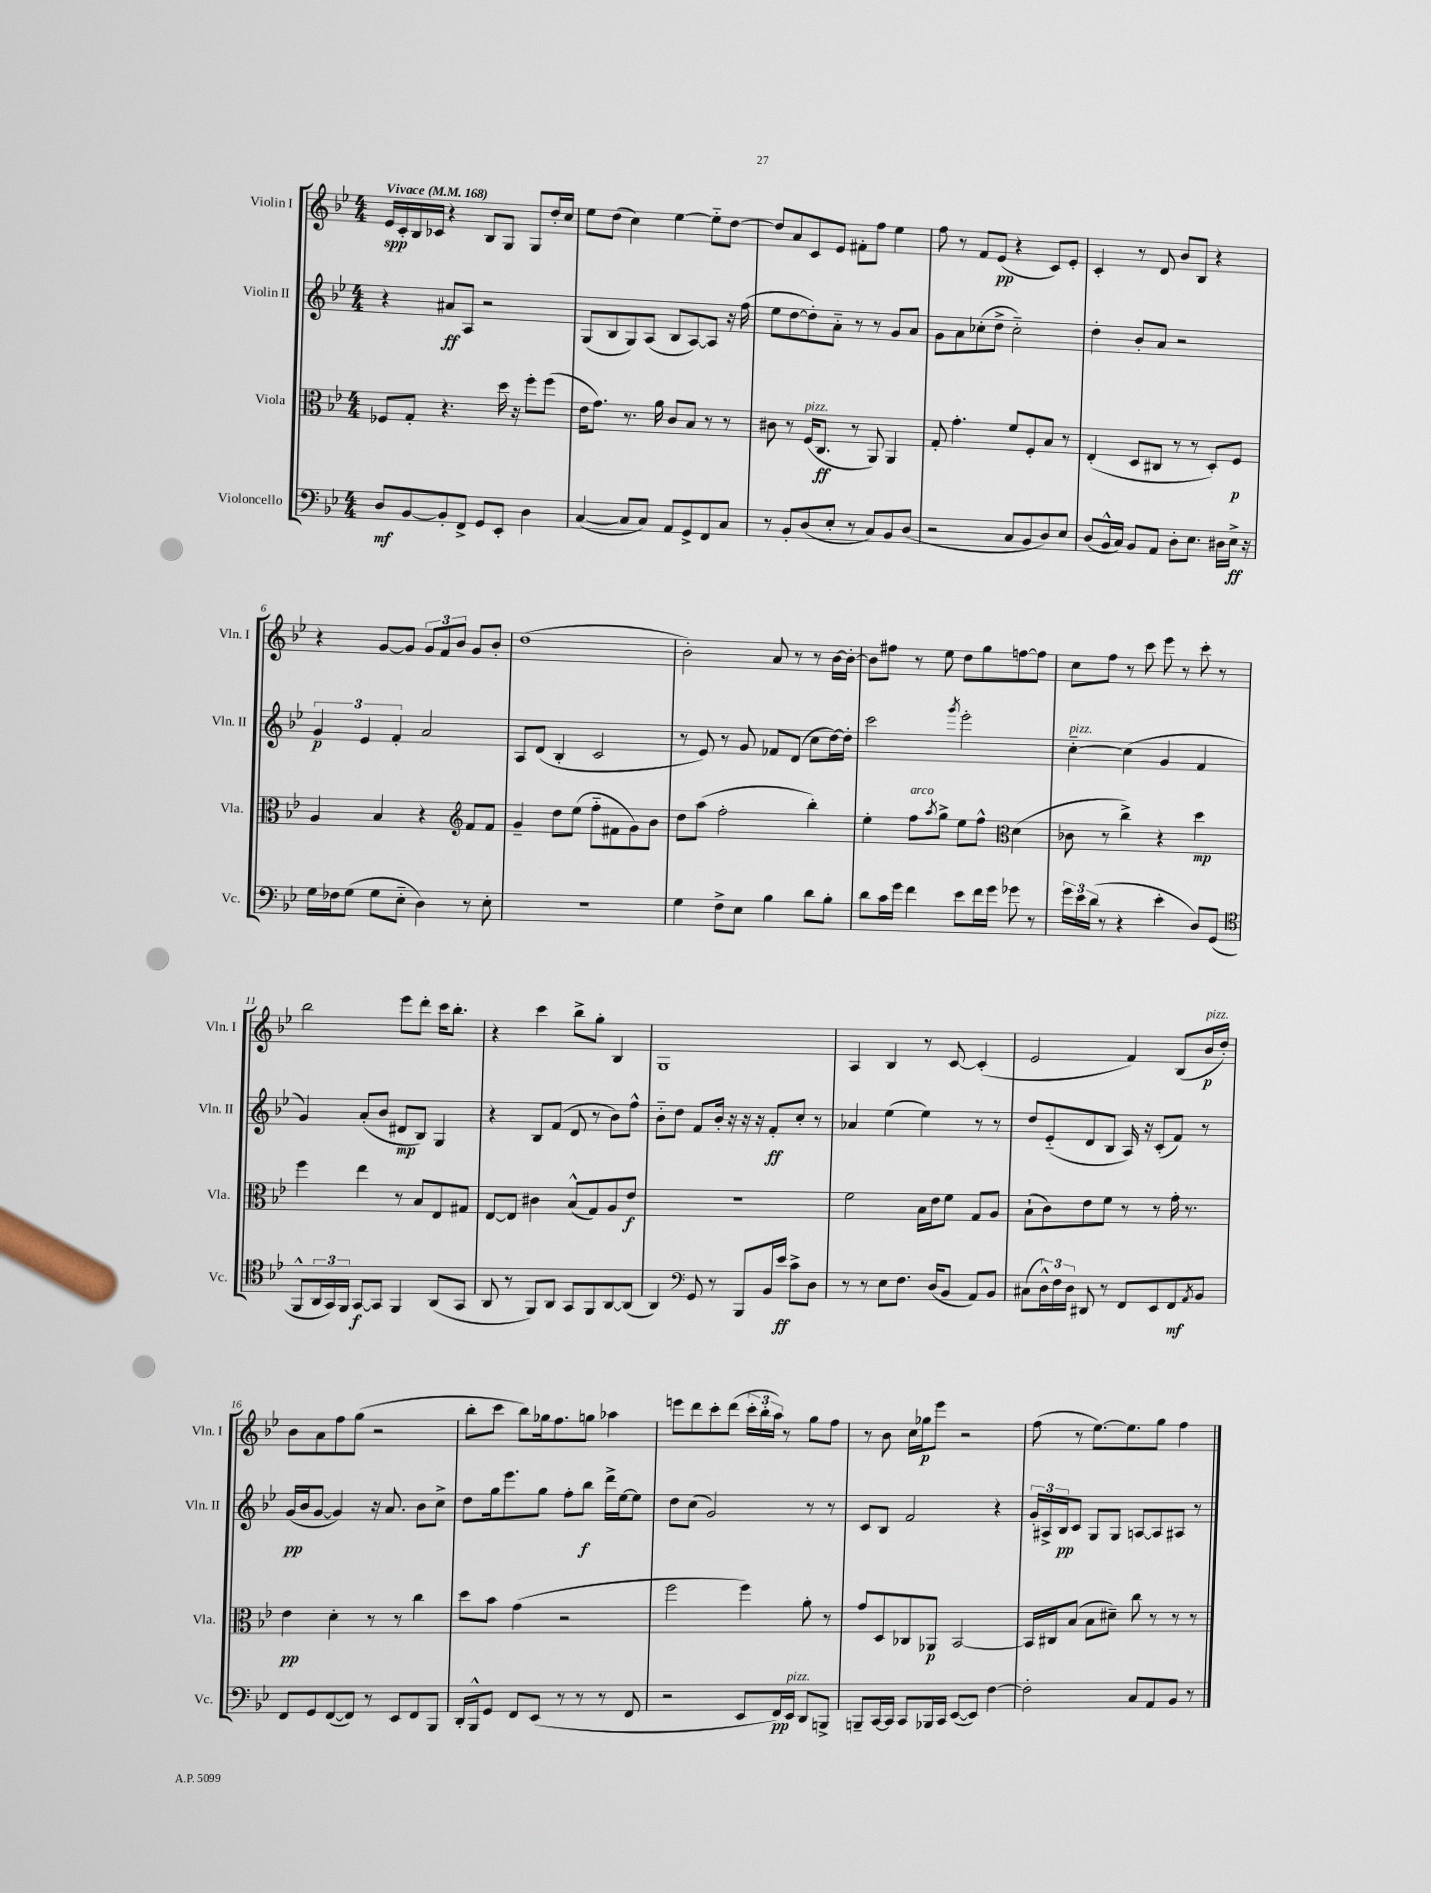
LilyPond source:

<<
\new StaffGroup <<
\new Staff = "s0" \with { instrumentName = "Violin I" shortInstrumentName = "Vln. I" } {
    \clef treble \key bes \major \numericTimeSignature \time 4/4 \tempo "Vivace" 4 = 168
    ees'16\spp c'16-. bes16 ces'16 r4 bes8 g8 g8 d''16-. c''16 |
    ees''8 d''8( c''4) ees''4~ ees''8-_ d''8~ |
    d''8 a'8 c'8 ees'8 fis'8-. f''8 ees''4 |
    f''8 r8 f'8 ees'8\pp( r4 c'8) ees'8-. |
    c'4-. r8 d'8 bes'8 bes8 r4 |
    r4 g'8~ g'8 \tuplet 3/2 { g'8 f'8 bes'8 } g'8 bes'8-. |
    d''1( |
    bes'2-.) a'8 r8 r8 bes'16~ bes'16~-. |
    bes'8 fis''8 r8 ees''8 d''8 g''8 f''8~ f''8 |
    c''8 f''8 r8 c'''8 ees'''8 r8 c'''8-. r8 |
    bes''2 ees'''8 d'''8-. c'''16 bes''8.-. |
    r4 c'''4 bes''8-> g''8-. bes4 |
    g1 |
    a4 bes4 r8 c'8~ c'4-.( |
    ees'2 f'4) bes8( bes'16\p^\markup { \italic "pizz." } d''16-.) |
    bes'8 a'8 f''8 g''8( r2 |
    bes''8-. c'''8 bes''8) ges''16 f''8. g''8 aes''4 |
    e'''8 d'''8 c'''8-. d'''8( \tuplet 3/2 { c'''16-. bes''16-. a''16) } r8 g''8 f''8 |
    r8 bes'8 c''16 ges''16\p ees'''8 r2 |
    f''8( r8 ees''8.~) ees''8. g''8 f''4 \bar "|." |
}
\new Staff = "s1" \with { instrumentName = "Violin II" shortInstrumentName = "Vln. II" } {
    \clef treble \key bes \major \numericTimeSignature \time 4/4
    r4 ais'8\ff a8 r2 |
    g8( bes8 g8) a8( bes8 a8~) a8 r16 f''16( |
    ees''8 d''8~ d''8-.) a'8-_ r8 r8 g'8 a'8 |
    g'8 a'8 ces''8-.( d''8-> ces''2-_) |
    d''4-. bes'8-. a'8 r2 |
    \tuplet 3/2 { g'4\p ees'4 f'4-. } a'2 |
    a8 d'8( bes4-. c'2 |
    r8 ees'8) r8 g'8 fes'8 d'8( c''8 d''16~) d''16-. |
    c'''2 \acciaccatura { g'''8 } ees'''2-. |
    c''4~-_^\markup { \italic "pizz." } c''4( g'4 f'4 |
    g'4) a'8-.( bes'8 dis'8\mp bes8) g4 |
    r4 bes8 f'8( d'8 r8 bes'8) f''8-^ |
    bes'8-_ d''8 f'8 bes'16-. r16 r16 r16 f'8-.\ff c''8-. r8 |
    aes'4 ees''4( ees''4) r8 r8 |
    d''8 ees'8-_( d'8 bes8 a16) r16 c'8-.( f'8) r8 |
    g'16\pp( bes'16 g'8~ g'4) r16 a'8. bes'8 c''8-> |
    d''8 g''16 ees'''8. g''8 f''8-. bes''8\f d'''16-> ees''16~ ees''8 |
    d''8 c''8( g'2) r8 r8 |
    c'8 bes8 f'2 r4 |
    \tuplet 3/2 { g'16-. ais16-> bes16\pp } c'8 g8 g8 a8~ a8 ais8 r8 \bar "|." |
}
\new Staff = "s2" \with { instrumentName = "Viola" shortInstrumentName = "Vla." } {
    \clef alto \key bes \major \numericTimeSignature \time 4/4
    fes8 g8-. r4. d''16 r16 f''8-. f''8( |
    ees'16 g'8.) r8. a'16 c'8 bes8 r8 r8 |
    cis'8 r8 f16^\markup { \italic "pizz." }( c8.\ff r8 a,8) a,4 |
    g8-. g'4.-. f'8 f8-. bes8 r8 |
    ees4-.( d8 cis8 r8 r8 d8-.) f8\p |
    a4 bes4 r4 \clef treble f'8 f'8 |
    g'4-- d''8 ees''8( f''8-_ fis'8 g'8) bes'8 |
    d''8 a''8( f''2-. bes''4-.) |
    ees''4-. f''8^\markup { \italic "arco" } \acciaccatura { a''8 } g''8-> ees''8 f''8-^ \clef alto d'4( |
    ces'8 r8 c''4->) r4 d''4\mp |
    f''4 ees''4 r8 bes8 ees8 gis8 |
    ees8~ ees8 cis'4 bes8-^( g8) a8 ees'8\f |
    R1 |
    f'2 bes16 ees'16 f'8 g8 a8 |
    bes8-!( c'8) ees'8 f'8 r8 r8 g'16-. r8. |
    ees'4\pp d'4-. r8 r8 c''4 |
    d''8 bes'8 g'4( r2 |
    f''2 f''4) a'8-. r8 |
    g'8 d8 ces8 aes,8\p bes,2~ |
    bes,16 cis16 bes8( bes8 dis'8--) c''8 r8 r8 r8 \bar "|." |
}
\new Staff = "s3" \with { instrumentName = "Violoncello" shortInstrumentName = "Vc." } {
    \clef bass \key bes \major \numericTimeSignature \time 4/4
    d8\mf bes,8~ bes,8-. f,8-> g,8 ees,8-. d4 |
    c4~( c8 c8) a,8 g,8-> f,8 c8 |
    r8 bes,8-. d8( ees8-. r8 c8) bes,8 d8( |
    r2 c8 bes,8 d8) ees8 |
    d8( bes,16-^ c16) bes,8 a,8 d8-. ees8. dis16 ees16->\ff r16 |
    g16 fes16 g8( g8 ees8-_ d4) r8 ees8-. |
    R1 |
    g4 f8-> ees8 bes4 d'8 bes8-. |
    d'8 c'16 g'16 f'4 ees'8 f'16 g'16 ges'8 r8 |
    \tuplet 3/2 { g'16 ees'16 d'16( } r8 r4 ees'4-. d8) g,8( |
    \clef tenor f,8-^ \tuplet 3/2 { a,16 g,16) f,16 } g,8~\f g,8 f,4 a,8( g,8 |
    a,8 r8 f,8) a,8 g,8 f,8 a,8~ a,8( |
    a,4) \clef bass g,8 r8 bes,,8 bes,16 ees'16\ff c'8-> d8 |
    r8 r8 ees8 f8. d16( bes,8 a,8) bes,8 |
    cis8( \tuplet 3/2 { d16-^) f16 d16 } dis,8 r8 f,8 ees,8 f,8\mf \acciaccatura { a,8 } bes,8 |
    f,8 g,8 f,8~( f,8) r8 ees,8 f,8 bes,,8 |
    d,16-. bes,,16-^ g,8 f,8 ees,8( r8 r8 r8 f,8 |
    r2 ees,8 f,16\pp) ees,16^\markup { \italic "pizz." } d,8 b,,8-> |
    b,,8-- c,16~ c,16 c,8 bes,,16 c,16 ees,8~( ees,8) f4~ |
    f2-. c8 a,8 bes,8 r8 \bar "|." |
}
>>
>>
